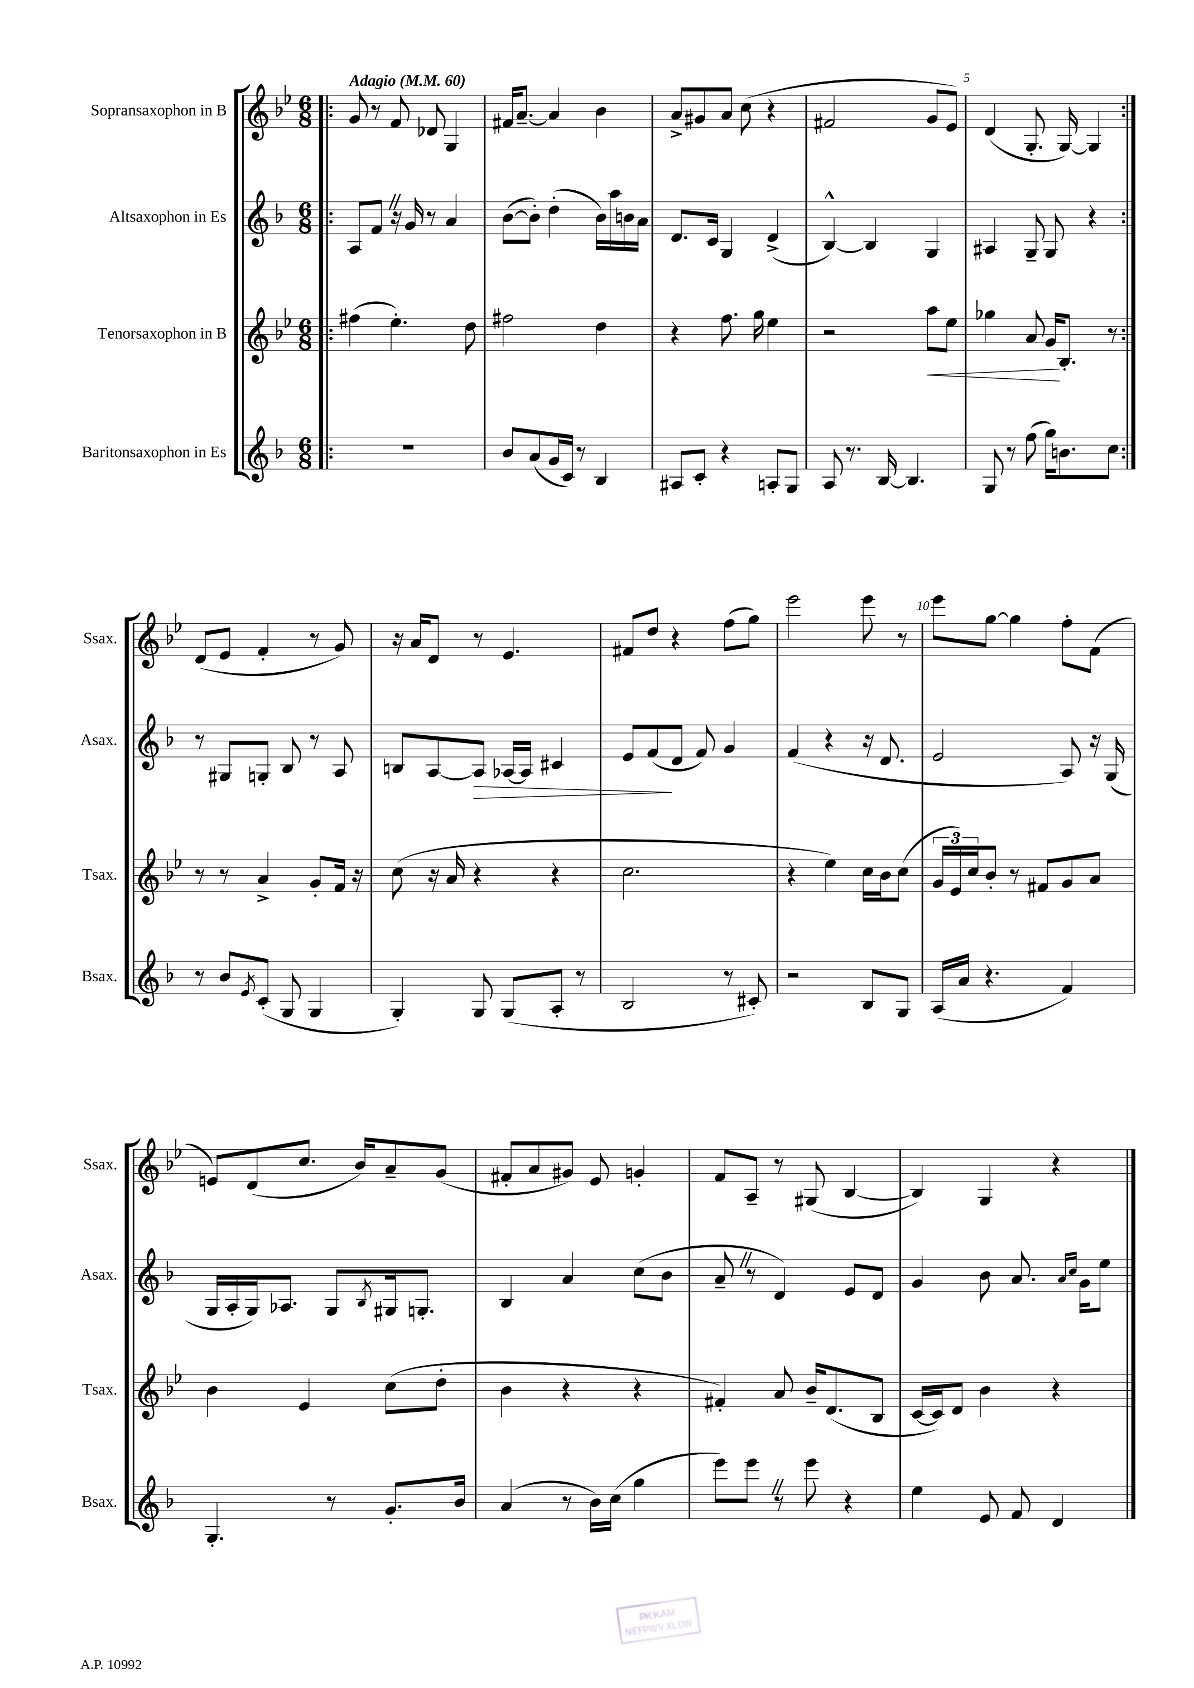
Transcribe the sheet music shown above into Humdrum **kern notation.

**kern	**kern	**kern	**kern
*staff4	*staff3	*staff2	*staff1
*clefG2	*clefG2	*clefG2	*clefG2
*k[b-]	*k[b-e-]	*k[b-]	*k[b-e-]
*M6/8	*M6/8	*M6/8	*M6/8
*MM60	*MM60	*MM60	*MM60
=!|:	=!|:	=!|:	=!|:
2.r	(4ff#\	8A/L	8g/
.	.	8f/J	8r
.	4.ee-'\)	16r	8f/
.	.	16g/	.
.	.	8r	8d-/
.	.	4a/	4G/
.	8dd\	.	.
=	=	=	=
8b-/L	2ff#\	([8b-\L	16f#/LK
.	.	.	[8.a~/J
(8a/	.	8b-'\]J)	.
16g/L	.	(4dd'\	4a/]
16c/JJ)	.	.	.
8r	.	.	.
4B-/	4dd\	16b-\LL)	4b-\
.	.	16aa\	.
.	.	16b\	.
.	.	16a\JJ	.
=	=	=	=
8A#/L	4r	8.d/L	8a^/L
8c'/J	.	.	8g#/
.	.	16c/Jk	.
4r	8.ff\	4G/	8a/J
.	.	.	(8cc\
.	16gg\	.	.
8A'/L	4ee-\	(4d^/	4r
8G/J	.	.	.
=	=	=	=
8A/	2r	[4B-^^/)	2f#/
8.r	.	.	.
.	.	4B-/]	.
[16B-/	.	.	.
4.B-/]	.	.	.
.	8aa\L	4G/	8g/L
.	8ee-\J	.	8e-/J)
=	=	=	=
8G/	4gg-\	4A#/	(4d/
8r	.	.	.
(8ff\	8a/	8G~/	8.G'/
16gg\LK)	16g/LK	8G/	.
8.b\	8.B-'/J	.	[16G/)
.	.	4r	4G/]
8cc\J	8r	.	.
=:|!	=:|!	=:|!	=:|!
8r	8r	8r	(8d/L
8b-/L	8r	8G#/L	8e-/J
8qe/	.	.	.
(8c'/J	4a^/	8G'/J	4f'/
8G/	.	8B-/	.
4G/	8g'/L	8r	8r
.	16f/Jk	8A/	8g/)
.	16r	.	.
=	=	=	=
4G'/)	(8cc\	8B/L	16r
.	.	.	16a/LK
.	16r	[8A/	8d/J
.	16a/	.	.
8G/	4r	8A/]J	8r
(8G/L	.	[16A-/LL	4.e-/
.	.	16A-/]JJ	.
8A'/J	4r	4c#/	.
8r	.	.	.
=	=	=	=
2B-/	2.cc\	8e/L	8f#/L
.	.	(8f/	8dd/J
.	.	8d/J	4r
.	.	8f/)	.
8r	.	4g/	(8ff\L
8c#'/)	.	.	8gg\J)
=	=	=	=
2r	4r	(4f/	2eee-\
.	4ee-\)	4r	.
8B-/L	16cc\LL	16r	8eee-\
.	16b-\J	8.d/	.
8G/J	(8cc\J	.	8r
=	=	=	=
(16A/LL	24g/LL	2e/	8eee-\L
.	24e-/)	.	.
16a/JJ	.	.	.
.	24cc/J	.	.
4.r	8b-'/J	.	[8gg\J
.	8r	.	4gg\]
.	8f#/L	.	.
4f/)	8g/	8A/)	8ff'\L
.	8a/J	16r	(8f\J
.	.	(16G/	.
=	=	=	=
4.G'/	4b-\	16G/LL	8e/L)
.	.	16A'/	.
.	.	16G/J)	(8d/
.	.	8.A-/J	.
.	4e-/	.	8.cc/J
8r	.	8G/L	.
.	.	.	16b-/LK)
.	.	8qB-/	.
8.g'/L	(8cc\L	16G#/k	8a~/
.	.	8.G'/J	.
.	8dd'\J	.	(8g/J
16b-/Jk	.	.	.
=	=	=	=
(4a/	4b-\	4B-/	8f#'/L
.	.	.	8a/
8r	4r	4a/	8g#/J)
16b-\LL)	.	.	8e-/
(16cc\JJ	.	.	.
4gg\	4r	(8cc\L	4g'/
.	.	8b-\J	.
=	=	=	=
8eee\L)	4f#'/)	8a~/	8f/L
8eee\J	.	8r	8A~/J
8r	8a/	4d/)	8r
8eee\	16b-~/LK	.	(8G#/
.	(8.d/	.	.
4r	.	8e/L	[4B-/
.	8B-/J	8d/J	.
=	=	=	=
4ee\	[16c/LL	4g/	4B-/])
.	16c/]J)	.	.
.	8d/J	.	.
8e/	4b-\	8b-\	4G/
8f/	.	8.a/	.
4d/	4r	.	4r
.	.	16qqa/LL	.
.	.	16qqcc/JJ	.
.	.	16g\LK	.
.	.	8ee\J	.
==	==	==	==
*-	*-	*-	*-
